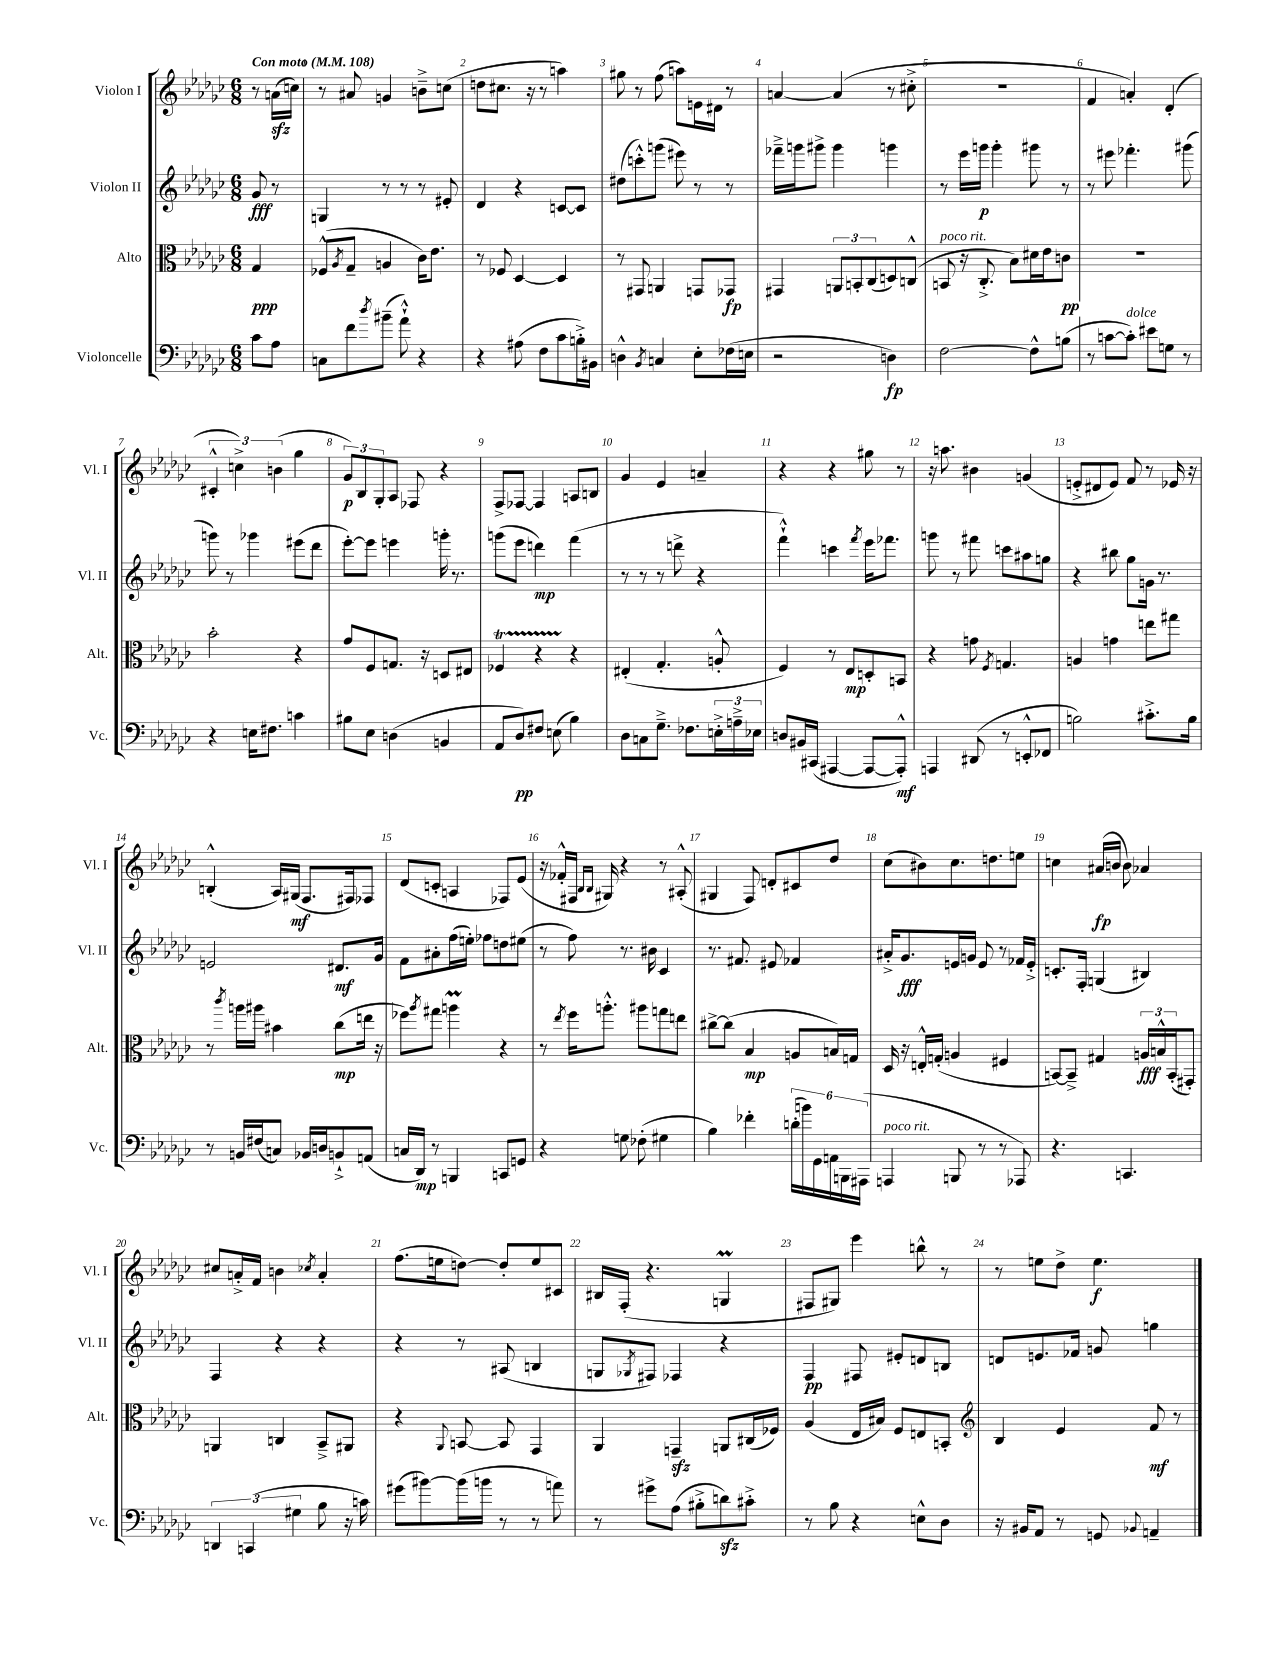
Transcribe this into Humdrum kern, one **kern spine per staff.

**kern	**kern	**kern	**kern
*staff4	*staff3	*staff2	*staff1
*clefF4	*clefC3	*clefG2	*clefG2
*k[b-e-a-d-g-c-]	*k[b-e-a-d-g-c-]	*k[b-e-a-d-g-c-]	*k[b-e-a-d-g-c-]
*M6/8	*M6/8	*M6/8	*M6/8
*MM108	*MM108	*MM108	*MM108
8c-\L	4G-/	8g-/	8r
8A-\J	.	8r	(16a\LL
.	.	.	16cc\JJ)
=	=	=	=
8C\L	(8F-^^/L	4G/	8r
.	8qA-/	.	.
8f\	8G-~/J	.	8a#/
8qdd-/	.	.	.
(8b#~\J	4A/	8r	4g/
8a-`^^\)	.	8r	.
4r	16c-\LK)	8r	8b~^\L
.	8.e-\J	.	.
.	.	8e#'/	(8cc\J
=	=	=	=
4r	8r	4d-/	8dd\L
.	8F-/	.	8.cc#\J
(8A#\	[4D-/	4r	.
.	.	.	16r
8F\L	.	.	8r
8c-\	4D-/]	[8c/L	4aa\)
16B'^\L)	.	8c/]J	.
16BB#\JJ	.	.	.
=	=	=	=
4D^^\	8r	(8dd#\L	8gg#\
.	8GG#/	8ccc'^^\)	8r
8qBB-/	.	.	.
4C/	4AA/	(8ggg\J	(8ff\
.	.	8eee#\)	8aa\L)
8E-'\L	8GG/L	8r	16e\L
.	.	.	16d#\JJ
(16F-\L	8GG-/J	8r	8r
16E\JJ	.	.	.
=	=	=	=
2r	4GG#/	16fff-~^\LL	[4a/
.	.	16ggg\J	.
.	.	8ggg#^\J	.
.	12AA/L	4ggg#\	(4a/]
.	12BB'/	.	.
.	(12C-/	.	.
4D\)	8D/)	4ggg\	8r
.	(8C^^/J	.	8cc#'^\
=	=	=	=
[2F\	8BB/	8r	2.r
.	16r	16eee-\LL	.
.	8.C-'^/	16ggg\JJ	.
.	.	4ggg'\	.
.	8B-\L)	.	.
8F^^\]L	16d#\L	8ggg#\	.
.	16e-\J	.	.
(8B\J	8c\J	8r	.
=	=	=	=
8r	2.r	8r	4f/
[8c\L	.	8eee#\	.
8c'\]J)	.	4.fff-'\	4a'/)
8e#\L	.	.	.
8G\J	.	.	(4d-'/
8r	.	(8ggg#\	.
=	=	=	=
4r	2b-'\	8ggg\)	6c#'^^/
.	.	8r	.
.	.	.	6cc^\)
16E\LK	.	4ggg-\	.
8.F#\J	.	.	.
.	.	.	(6b\
4c\	4r	(8eee#\L	4gg-\
.	.	8ddd-\J	.
=	=	=	=
8B#\L	8g-/L	[8eee-'\L)	12g-/L)
.	.	.	12B-/
8E-\J	8F/	8eee-\]J	.
.	.	.	12G-'/
(4D\	8.G/J	4eee\	8A-/J
.	.	.	8F-/
.	16r	.	.
4BB/	8D/L	16ggg'\	4r
.	.	8.r	.
.	8E#/J	.	.
=	=	=	=
8AA-/L	4F-/	(8ggg\L	8F^/L
8D-/)	.	8eee-\J	[8F-/J
8F#/J	4r	4ddd\)	4F-/]
(8E\	.	.	.
4B-\)	4r	(4fff\	8A/L
.	.	.	8B/J
=	=	=	=
8D-\L	(4E#'/	8r	4g-/
8C\	.	8r	.
8.G-~^\J	4.G-'/	8r	4e-/
.	.	8ddd^\	.
8.F-\L	.	.	.
.	.	4r	4a~/
24E'^\L	8A'^^/	.	.
24A~^\	.	.	.
24E-\JJ	.	.	.
=	=	=	=
8D/L	4F/)	4fff`^^\)	4r
16BB#/L	.	.	.
(16CC#/JJ	.	.	.
[4AAA#/	8r	4ccc\	4r
.	8E-/L	.	.
.	.	8qfff/	.
8AAA#/_L	8D'/	16eee-\LK	8gg#\
.	.	8.fff-\J	.
8AAA#'^^/]J)	8BB/J	.	8r
=	=	=	=
4AAA/	4r	8ggg\	16r
.	.	.	8.aa\
.	.	8r	.
(8DD#/	8g\	8fff#\	4b#\
.	8qF/	.	.
8r	4.G/	8ccc\L	.
8EE'^^/L	.	8aa#\	(4g/
8FF-/J	.	8gg\J	.
=	=	=	=
2B\)	4A/	4r	8e'^/L
.	.	.	8d#/
.	4g\	8bb#\	8e/J)
.	.	8gg-\L	8f/
8.c#'^\L	8ee\L	16g\Jk	8r
.	.	8.r	.
.	8gg#\J	.	16e-/
16B\Jk	.	.	16r
=	=	=	=
8r	8r	2e/	(4B'^^/
.	8qccc-/	.	.
16BB/LL	16aa\LL	.	.
(16F#/J	16aa#\JJ	.	.
8C/J)	4b#\	.	16A-/LL)
.	.	.	(16G#/JJ
16BB-/LL	.	.	8.F/L
16D/J	.	.	.
8BB`^/	(8cc-\L	8.d#/L	.
.	.	.	16F#/k)
(8AA/J	16ee\Jk	.	8F-/J
.	16r	16g-/Jk	.
=	=	=	=
16C/LL	8ff-\L)	8f\L	(8d-/L
16DD-/JJ)	.	.	.
.	8qaa-/	.	.
8r	8gg#\J	8a#'\	8c'/J
4BBB/	4aa\	(16ff\L	4A/
.	.	16ee'\JJ)	.
.	.	8ff-\L	.
8CC/L	4r	8dd\	8F-/L)
8GG/J	.	(8ee#\J	(8e-/J
=	=	=	=
4r	8r	8r	16r
.	.	.	16f-'^^/LL
.	8qee-/	.	.
.	16ff\LK	8ff\)	16F#/JJ
.	.	.	16qqB-/LL
.	.	.	16qqB-/JJ
.	8.aa'^^\J	.	16G#/)
8G\	.	8.r	4r
(8F-'\	8aa#\L	.	.
.	.	16b#\	.
4G#\	8gg\	4c-/	8r
.	8ee\J	.	(8A#'^^/
=	=	=	=
4B-\)	[8cc#^\L	8.r	4G#/
.	(8cc#\]J	.	.
.	.	8.f#/	.
4f-'\	4B-/	.	8F/)
.	.	8e#/	8d'/L
(24d'\LL	8A/L	4f-/	8c#/
24b\)	.	.	.
24GG-\	.	.	.
24AA\	16B/L)	.	8dd-/J
24BBB\	.	.	.
.	16G/JJ	.	.
(24AAA#\JJ	.	.	.
=	=	=	=
4AAA/	16D-/	16a#'^/LK	(8cc-\L
.	16r	8.g-/	.
.	16E'^^/LL	.	8b#\)
.	(16G'/JJ	.	.
8BBB/	4A/	16e/L	8.cc-\
.	.	16g/JJ	.
8r	.	8e/	.
.	.	.	8.dd\
8r	4F#/	8r	.
8AAA-/)	.	16f-/LL	8ee\J
.	.	16e'^/JJ	.
=	=	=	=
4.r	[8BB/L)	8.c'/L	4cc\
.	8BB~^/]J	.	.
.	.	16F'/Jk	.
.	4G#/	(4G/	(16a#/LL
.	.	.	16b/JJ
4.CC/	.	.	8b\)
.	24A/LL	4B#/)	4a-/
.	24B^^/	.	.
.	(24BB'/J	.	.
.	8GG#'/J)	.	.
=	=	=	=
6DD/	4AA/	4F/	8cc#/L
.	.	.	16a'^/L
(6CC/	.	.	.
.	.	.	16f/JJ
.	4C/	4r	4b\
6G#\	.	.	.
.	.	.	8qcc-/
8B-\	8BB-~^/L	4r	4a'/
16r	8AA#/J	.	.
16c\)	.	.	.
=	=	=	=
(8g#\L	4r	4r	(8.ff\L
[8b#\)	.	.	.
.	.	.	16ee\k
.	8qqAA-/	.	.
(16b#\]L	[8BB/	8r	[8dd\J)
16b\JJ	.	.	.
8r	8BB/]	(8A#/	8dd'/]L
8r	4GG-/	4B/	8ee/
8a\)	.	.	8c#/J
=	=	=	=
8r	4AA-/	8G/L	16B#/LL
.	.	.	(16F'/JJ
.	.	8qG-/	.
8g#^\L	.	8F#/J)	4.r
(8A-\J	4GG~/	4F-/	.
8B#'^\L	.	.	.
8d\)	8AA/L	4r	4G/
8c#'^\J	(16C#/L	.	.
.	16F-/JJ)	.	.
=	=	=	=
8r	(4A-/	4F/	8F#/L
8B-\	.	.	8G#/J)
4r	16E-/LL	8F#/	4eee-\
.	16B#/JJ)	.	.
.	8F/L	8e#'/L	.
8E^^\L	8E/	8d/	8bb^^\
8D-\J	8BB'/J	8B/J	8r
=	=	=	=
*	*clefG2	*	*
16r	4B-/	8d/L	8r
16BB#/LK	.	.	.
8AA-/J	.	8.e/	8ee\L
8r	4e-/	.	8dd-^\J
.	.	16f-/Jk	.
8GG/	.	8g/	4.ee\
8qqBB-/	.	.	.
4AA~/	8f/	4gg\	.
.	8r	.	.
==	==	==	==
*-	*-	*-	*-
